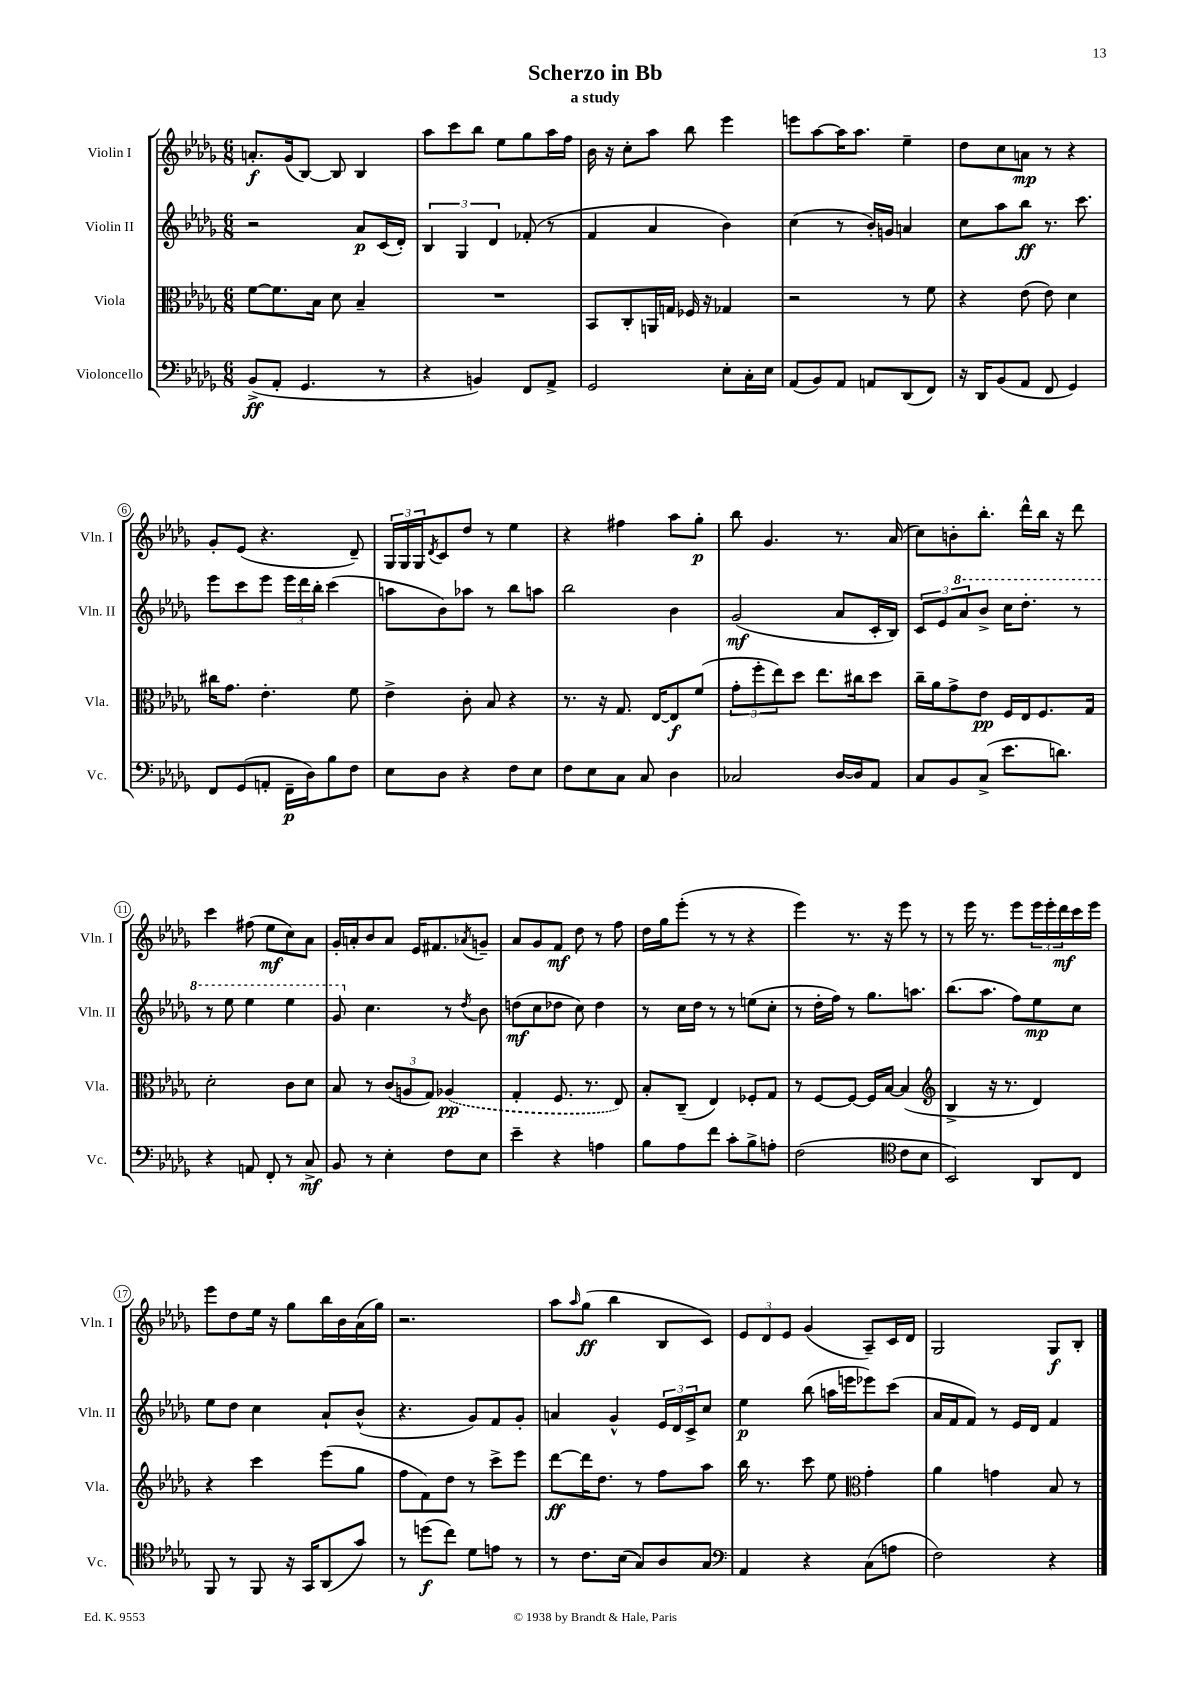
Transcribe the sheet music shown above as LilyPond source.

\header { title = "Scherzo in Bb" subtitle = "a study" }
<<
\new StaffGroup <<
\new Staff = "s0" \with { instrumentName = "Violin I" shortInstrumentName = "Vln. I" } {
    \clef treble \key des \major \numericTimeSignature \time 6/8
    a'8.-.\f ges'16( bes8~) bes8 bes4 |
    aes''8 c'''8 bes''8 ees''8 ges''8 aes''16 f''16 |
    bes'16 r16 c''8-. aes''8 bes''8 ees'''4 |
    e'''8 aes''8~ aes''16 aes''8. ees''4-- |
    des''8 c''8 a'8\mp r8 r4 |
    ges'8-. ees'8( r4. des'8--) |
    \tuplet 3/2 { ges16 ges16 ges16 } \acciaccatura { des'8 } c'8 des''8 r8 ees''4 |
    r4 fis''4 aes''8 ges''8-.\p |
    bes''8 ges'4. r8. aes'16( |
    c''8) b'8-. bes''8.-. des'''16-^ bes''16 r16 des'''8 |
    c'''4 fis''8( ees''8\mf c''8) aes'8 |
    ges'16-. a'16-. bes'8 a'8 ees'16 fis'8. \acciaccatura { aes'8 } g'8-- |
    aes'8 ges'8 f'8\mf des''8 r8 f''8 |
    des''16 ges''16 ees'''8-.( r8 r8 r4 |
    ees'''4) r8. r16 ees'''8 r8 |
    r8 ees'''16 r8. ees'''8 \tuplet 3/2 { ees'''16 ees'''16-. des'''16\mf } c'''16 ees'''16 |
    ees'''8 des''8 ees''16 r16 ges''8 bes''16 bes'16 aes'16( ges''16) |
    r2. |
    aes''8 \grace { aes''16 } ges''8\ff( bes''4 bes8 c'8) |
    \tuplet 3/2 { ees'8 des'8 ees'8 } ges'4( aes8--) c'16 des'16 |
    ges2 ges8\f bes8-. \bar "|." |
}
\new Staff = "s1" \with { instrumentName = "Violin II" shortInstrumentName = "Vln. II" } {
    \clef treble \key des \major \numericTimeSignature \time 6/8
    r2 aes'8\p c'16( des'16-.) |
    \tuplet 3/2 { bes4 ges4 des'4 } fes'8-.( r8 |
    f'4 aes'4 bes'4) |
    c''4( r8 bes'16-.) g'16 a'4 |
    c''8 aes''8 bes''8\ff r8. c'''8. |
    ees'''8 c'''8 ees'''8 \tuplet 3/2 { ees'''16 des'''16 bes''16-. } c'''4( |
    a''8 bes'8) aes''8 r8 bes''8 a''8 |
    bes''2 bes'4 |
    ges'2\mf( aes'8 c'16-. bes16) |
    \tuplet 3/2 { c'8 ees'8 \ottava #1 aes''8 } bes''8-> c'''16 des'''8.-. r8 |
    r8 ees'''8 ees'''4 ees'''4 |
    ges''8 \ottava #0 c''4. r8 \acciaccatura { des''8 } bes'8 |
    d''8\mf( c''8 des''8 c''8) des''4 |
    r8 c''16 des''16 r8 r8 e''8( c''8-. |
    r8 des''16-. f''16) r8 ges''8. a''8. |
    bes''8.( aes''8. f''8) ees''8\mp c''8 |
    ees''8 des''8 c''4 aes'8-! bes'8-^( |
    r4. ges'8) f'8 ges'8-. |
    a'4 ges'4-^ \tuplet 3/2 { ees'16 des'16 c'16-> } c''8 |
    ees''4\p bes''8( a''16 e'''16 ees'''8) c'''8( |
    aes'16 f'16 f'8) r8 ees'16 des'16 f'4 \bar "|." |
}
\new Staff = "s2" \with { instrumentName = "Viola" shortInstrumentName = "Vla." } {
    \clef alto \key des \major \numericTimeSignature \time 6/8
    f'8~ f'8. bes16 des'8 bes4-- |
    R2. |
    bes,8 c8-. a,16 g16 fes16 r16 ges4 |
    r2 r8 f'8 |
    r4 ees'8( ees'8) des'4 |
    cis''16 ges'8. ees'4.-. f'8 |
    ees'4-> c'8-. bes8 r4 |
    r8. r16 ges8. ees16~ ees8\f f'8( |
    \tuplet 3/2 { ges'8-. f''8-. ees''8) } des''8 ees''8. cis''16 des''8 |
    c''16-- aes'16 ges'8-> ees'8\pp f16 ees16 f8. ges16 |
    des'2-. c'8 des'8 |
    bes8 r8 \tuplet 3/2 { c'8( a8 ges8) } \once \slurDashed aes4\pp( |
    ges4-. f8. r8. ees8) |
    bes8-. c8--( ees4) fes8-. ges8 |
    r8 f8~ f8~ f16 bes16~ bes4( |
    \clef treble bes4-> r16 r8. des'4) |
    r4 c'''4 ees'''8( ges''8 |
    f''8 f'8) des''8 r8 c'''8-> ees'''8 |
    des'''8~\ff des'''16 des''8. r8 f''8 aes''8 |
    bes''16 r8. c'''8 ees''8 \clef alto ges'4-. |
    aes'4 g'4 bes8 r8 \bar "|." |
}
\new Staff = "s3" \with { instrumentName = "Violoncello" shortInstrumentName = "Vc." } {
    \clef bass \key des \major \numericTimeSignature \time 6/8
    bes,8->\ff( aes,8-. ges,4. r8 |
    r4 b,4) f,8 aes,8-> |
    ges,2 ees8-. c16-. ees16 |
    aes,8( bes,8) aes,8 a,8 des,8( f,8) |
    r16 des,16 bes,8( aes,8 f,8 ges,4) |
    f,8 ges,8( a,8-. f,16--\p des16) bes8 f8 |
    ees8 des8 r4 f8 ees8 |
    f8 ees8 c8 c8 des4 |
    ces2 des16~ des16 aes,8 |
    c8 bes,8 c8->( ees'8. d'8.) |
    r4 a,8 f,8-. r8 c8->\mf |
    bes,8 r8 ees4-. f8 ees8 |
    ees'4-- r4 a4 |
    bes8 aes8 f'8 c'8-. bes8-> a8-. |
    f2( \clef tenor c'8 bes8 |
    bes,2) aes,8 c8 |
    f,8 r8 f,8 r16 ges,16 aes,8( ges'8) |
    r8 d''8\f( c''8) des'8 e'8 r8 |
    r8 c'8. bes16( ges8) aes8 ges8 |
    \clef bass aes,4 r4 c8( a8 |
    f2) r4 \bar "|." |
}
>>
>>
\layout { \context { \Score \override BarNumber.stencil = #(make-stencil-circler 0.1 0.3 ly:text-interface::print) } }
